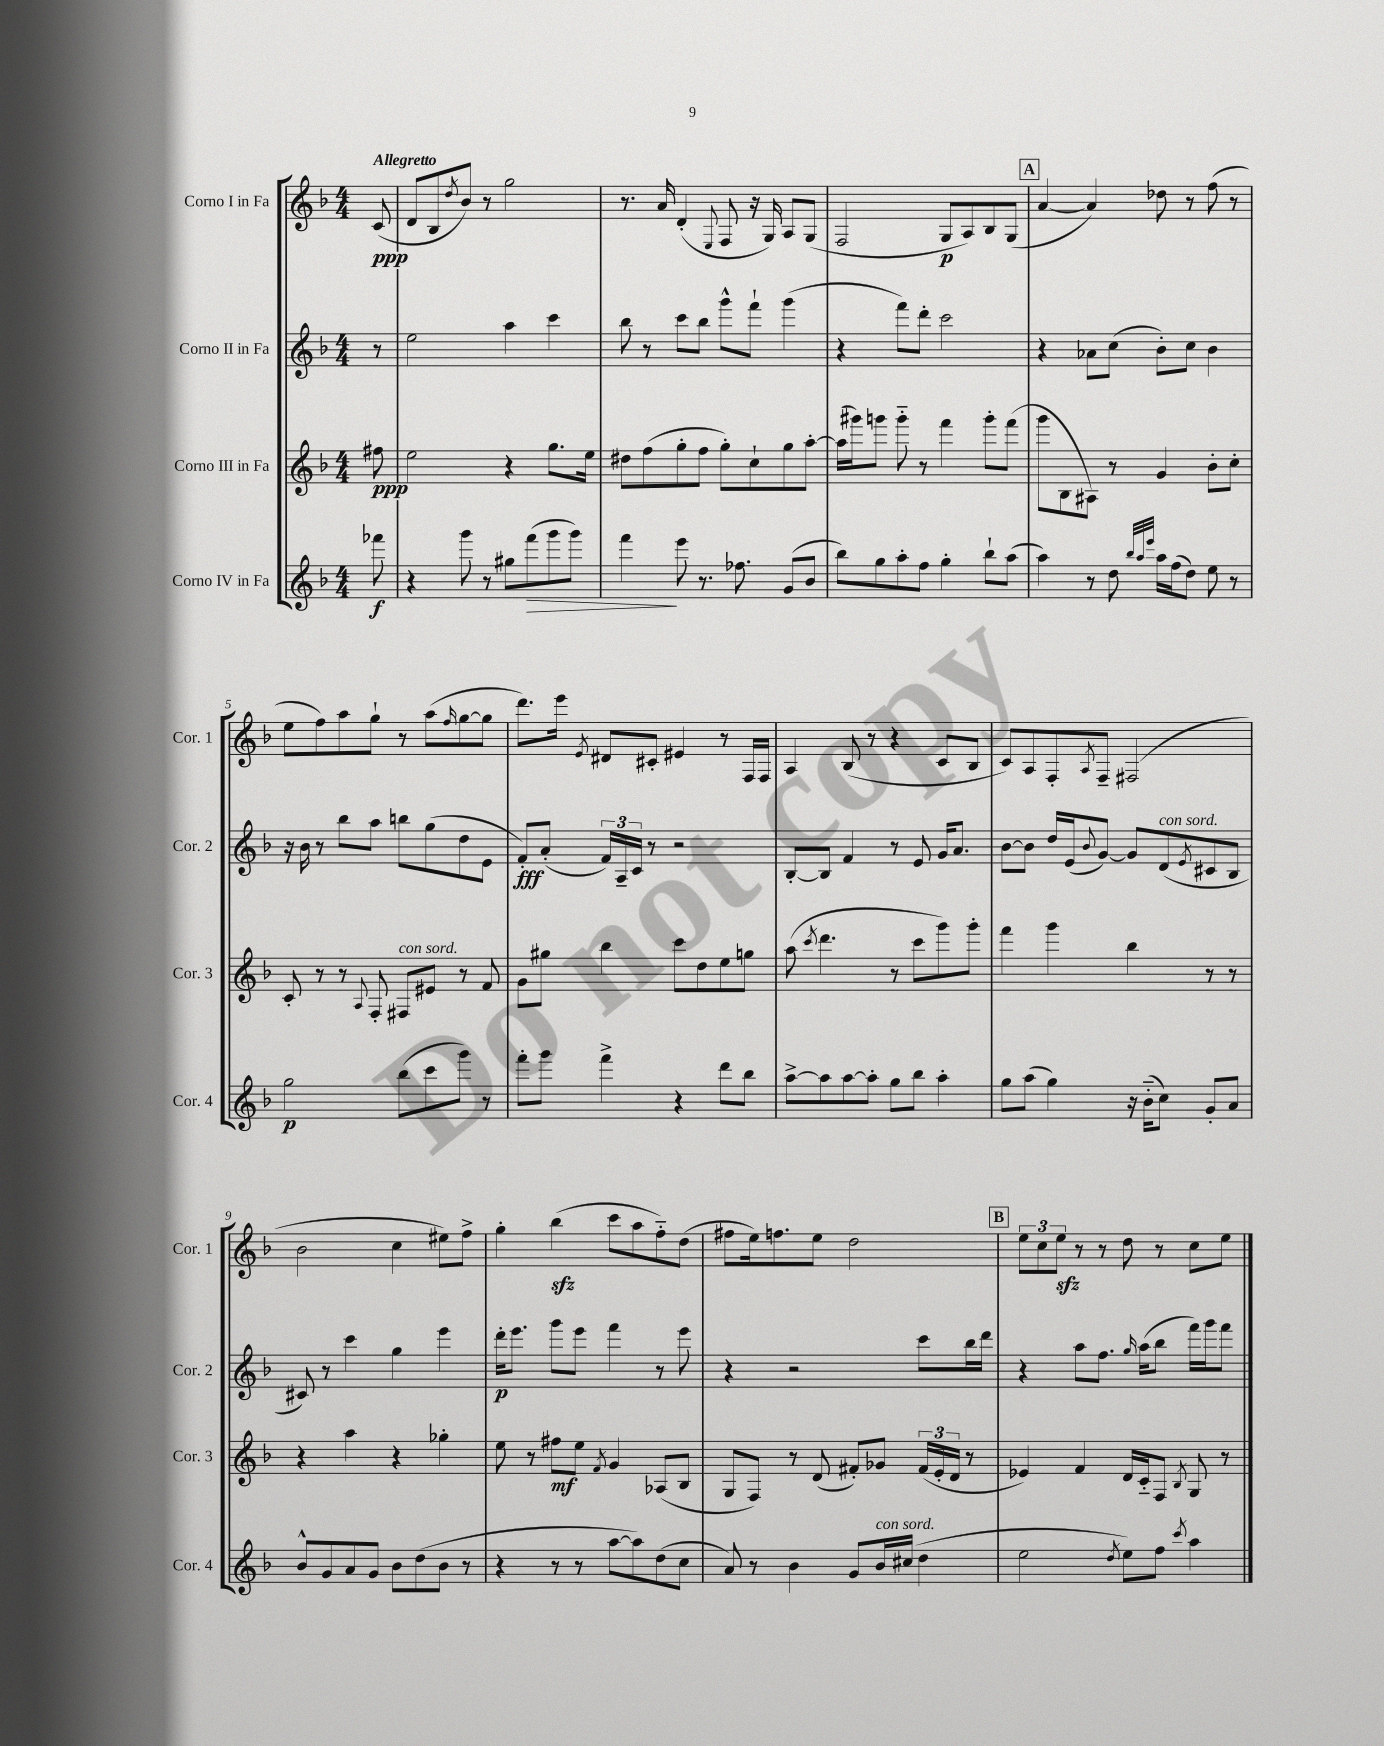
<<
\new StaffGroup <<
\new Staff = "s0" \with { instrumentName = "Corno I in Fa" shortInstrumentName = "Cor. 1" } {
    \clef treble \key f \major \numericTimeSignature \time 4/4 \partial 8 \tempo "Allegretto"
    c'8\ppp( |
    d'8 bes8 \acciaccatura { d''8 } bes'8) r8 g''2 |
    r8. a'16 d'4-.( \appoggiatura { e8 } f8 r16 g16) a8 g8( |
    f2 g8\p a8) bes8 g8( |
    \mark \markup { \box "A" } a'4~ a'4) des''8 r8 f''8( r8 |
    e''8 f''8) a''8 g''8-! r8 a''8( \grace { f''16 } g''8~ g''8 |
    d'''8.) e'''16 \acciaccatura { e'8 } dis'8 cis'8-. eis'4 r8 f16 f16 |
    a4 bes8( r8 r4 c'8 bes8 |
    c'8) a8 f8-. \acciaccatura { a8 } f8-- fis2( |
    bes'2 c''4 eis''8) f''8-> |
    g''4-. bes''4\sfz( c'''8 a''8 f''8-_) d''8( |
    fis''8 e''16) f''8. e''8 d''2 |
    \mark \markup { \box "B" } \tuplet 3/2 { e''8 c''8 e''8\sfz } r8 r8 d''8 r8 c''8 e''8 \bar "|." |
}
\new Staff = "s1" \with { instrumentName = "Corno II in Fa" shortInstrumentName = "Cor. 2" } {
    \clef treble \key f \major \numericTimeSignature \time 4/4 \partial 8
    r8 |
    e''2 a''4 c'''4 |
    bes''8 r8 c'''8 bes''8 g'''8-^ f'''8-! g'''4( |
    r4 f'''8) d'''8-. c'''2 |
    \mark \markup { \box "A" } r4 aes'8 c''8( bes'8-.) c''8 bes'4 |
    r16 bes'16 r8 bes''8 a''8 b''8 g''8( d''8 e'8 |
    f'8-.\fff) a'8-.( \tuplet 3/2 { f'16) a16-- c'16 } r8 r2 |
    bes8~-. bes8 f'4 r8 e'8 g'16 a'8. |
    bes'8~ bes'8 d''16 e'16( \appoggiatura { bes'8 } g'8~) g'8 d'8^\markup { \italic "con sord." }( \acciaccatura { e'8 } cis'8 bes8 |
    cis'8) r8 c'''4 g''4 e'''4 |
    d'''16-.\p e'''8. g'''8 e'''8 f'''4 r8 e'''8 |
    r4 r2 c'''8 bes''16 d'''16 |
    \mark \markup { \box "B" } r4 a''8 f''8. \grace { g''16 } a''16( bes''8 f'''16) g'''16 f'''8 \bar "|." |
}
\new Staff = "s2" \with { instrumentName = "Corno III in Fa" shortInstrumentName = "Cor. 3" } {
    \clef treble \key f \major \numericTimeSignature \time 4/4 \partial 8
    fis''8\ppp |
    e''2 r4 g''8. e''16 |
    dis''8 f''8( g''8-. f''8 g''8-.) c''8-! g''8 a''8~-. |
    a''16( gis'''16) g'''8 g'''8-_ r8 f'''4 g'''8-. f'''8( |
    \mark \markup { \box "A" } g'''8 bes8 ais8) r8 g'4 bes'8-. c''8-. |
    c'8-. r8 r8 \appoggiatura { a8 } f8-. fis8^\markup { \italic "con sord." } eis'8 r8 f'8 |
    g'8 gis''8 bes''4 c'''8 d''8 e''8 g''8 |
    a''8( \acciaccatura { c'''8 } d'''4. r8 c'''8 g'''8) g'''8-. |
    f'''4 g'''4 bes''4 r8 r8 |
    r4 a''4 r4 ges''4-. |
    e''8 r8 fis''8\mf e''8 \acciaccatura { f'8 } g'4 aes8( bes8 |
    g8 f8) r8 d'8( fis'8-.) ges'8 \tuplet 3/2 { fis'16( e'16-. d'16 } r8 |
    \mark \markup { \box "B" } ees'4) f'4 d'16 c'16-_ f8 \acciaccatura { bes8 } g8 r8 \bar "|." |
}
\new Staff = "s3" \with { instrumentName = "Corno IV in Fa" shortInstrumentName = "Cor. 4" } {
    \clef treble \key f \major \numericTimeSignature \time 4/4 \partial 8
    fes'''8\f |
    r4 g'''8 r8 gis''8 f'''8\>( g'''8 g'''8) |
    f'''4\! e'''8 r8. fes''8. g'8( bes'8 |
    bes''8) g''8 a''8-. f''8 g''4-. bes''8-! a''8( |
    \mark \markup { \box "A" } a''4) r8 d''8 \grace { bes''32 a''32 e'''32 } a''16 f''16( d''8) e''8 r8 |
    g''2\p bes''8( c'''8 g'''8) r8 |
    f'''8-. g'''8 f'''4-> r4 d'''8 bes''8 |
    a''8~-> a''8 a''8~ a''8-. g''8 bes''8 a''4-. |
    g''8 a''8( g''4) r16 bes'16-_( c''8) g'8-. a'8 |
    bes'8-^ g'8 a'8 g'8 bes'8 d''8( bes'8 r8 |
    r4 r8 r8 a''8~ a''8) d''8( c''8 |
    a'8) r8 bes'4 g'8 bes'16^\markup { \italic "con sord." } cis''16( d''4 |
    \mark \markup { \box "B" } e''2 \acciaccatura { d''8 } e''8) f''8 \acciaccatura { c'''8 } a''4 \bar "|." |
}
>>
>>
